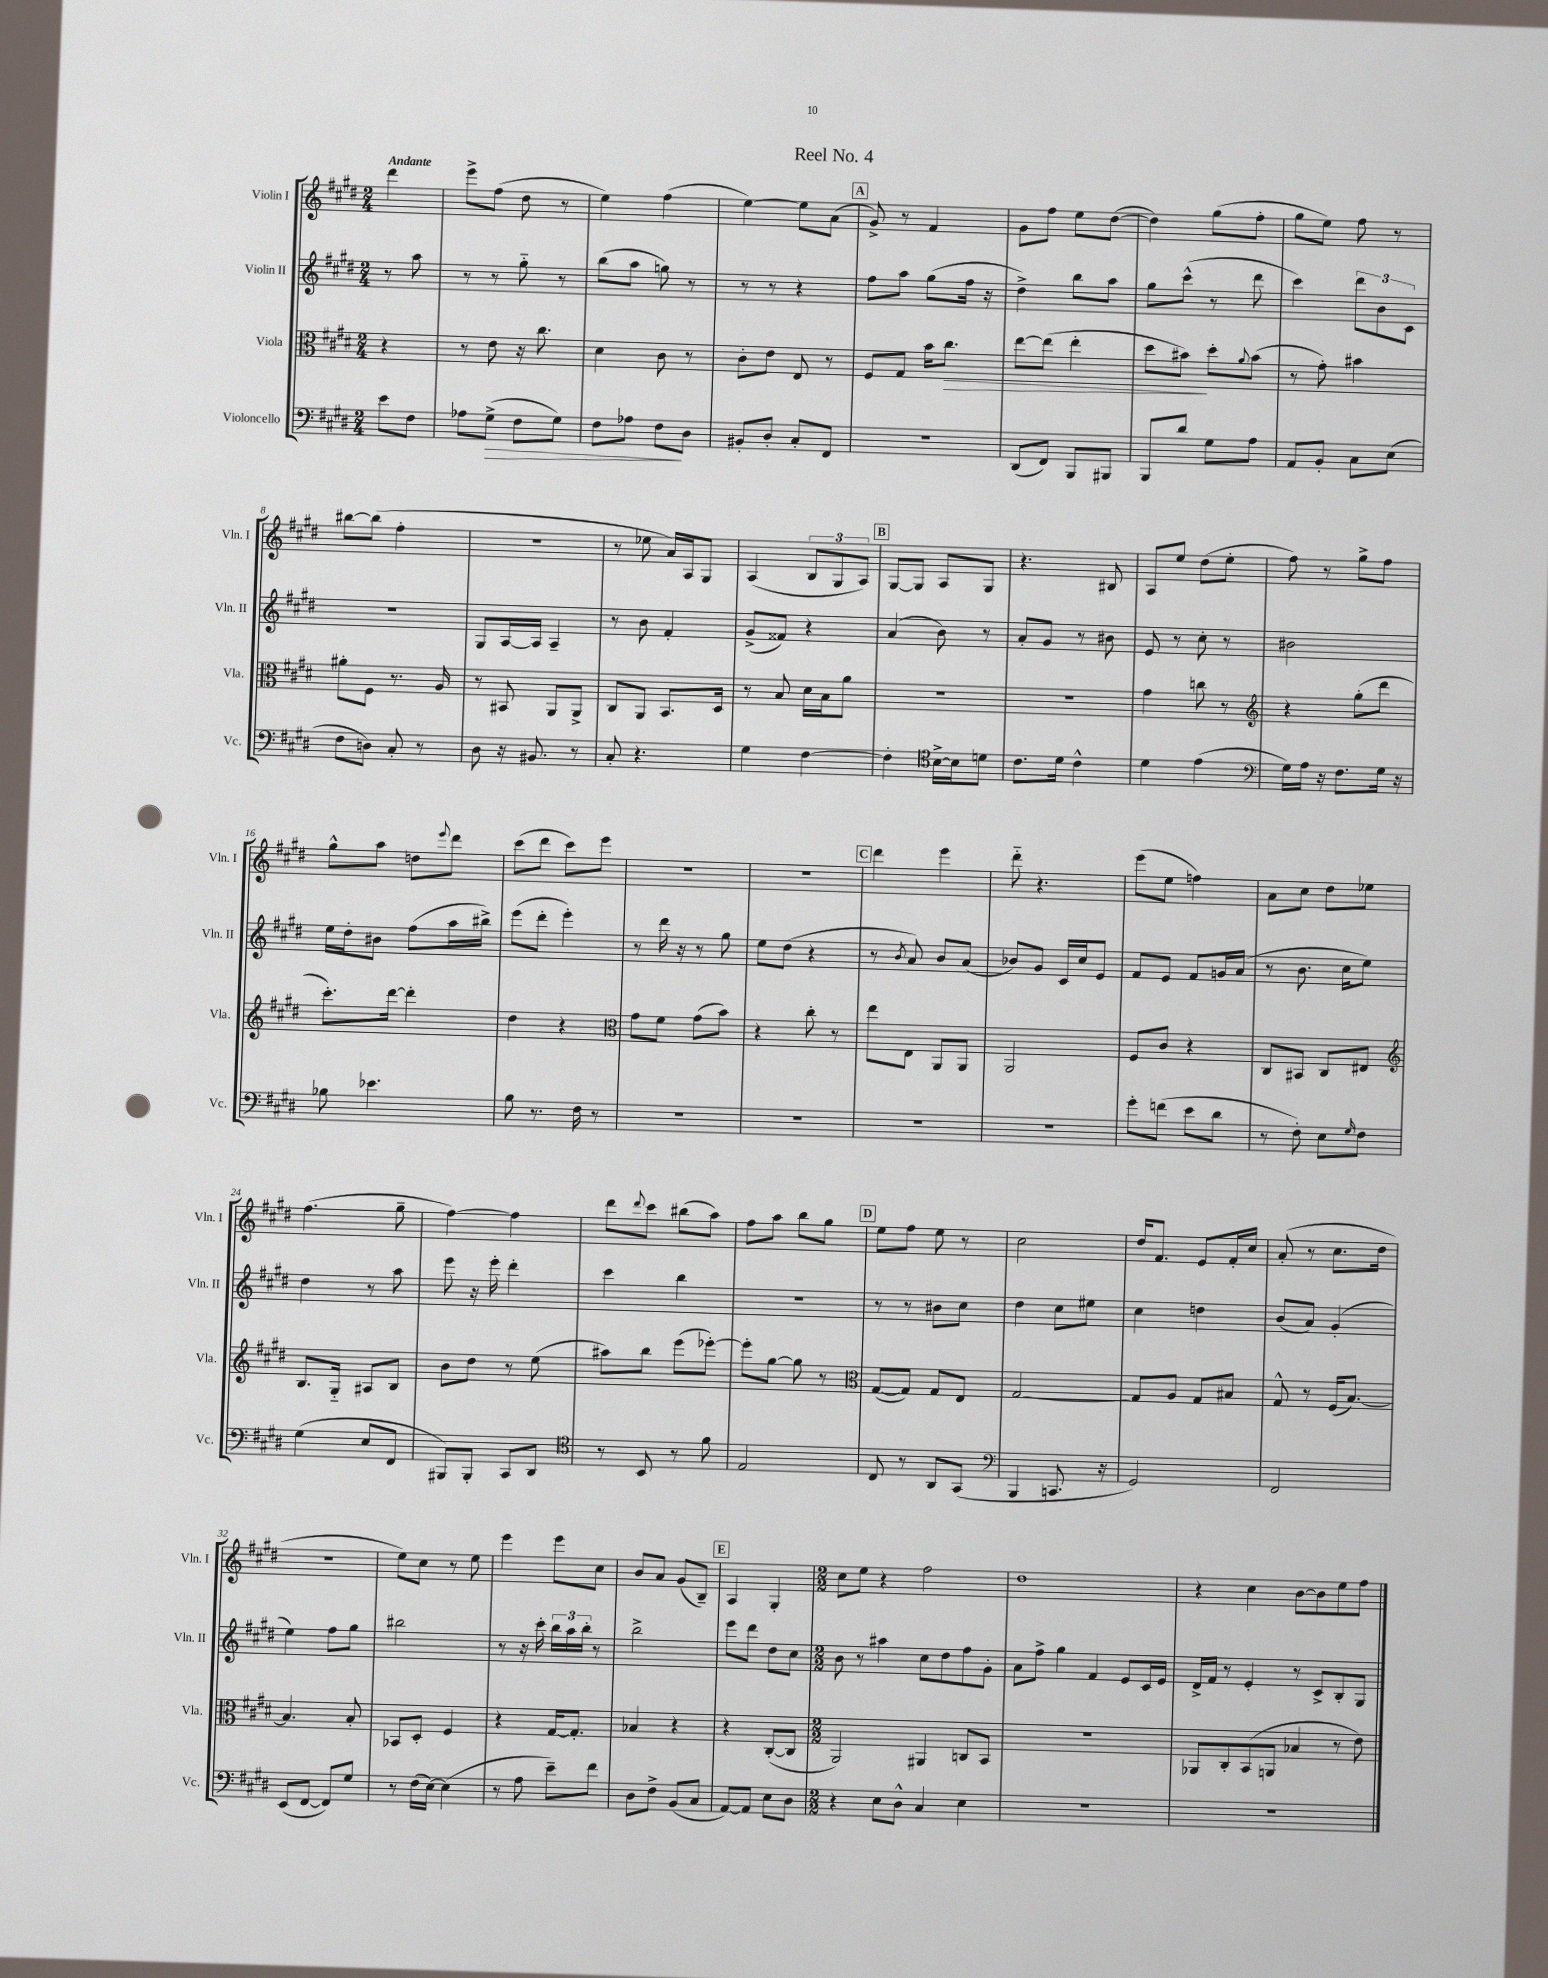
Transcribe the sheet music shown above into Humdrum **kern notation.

**kern	**kern	**kern	**kern
*staff4	*staff3	*staff2	*staff1
*clefF4	*clefC3	*clefG2	*clefG2
*k[f#c#g#d#]	*k[f#c#g#d#]	*k[f#c#g#d#]	*k[f#c#g#d#]
*M2/4	*M2/4	*M2/4	*M2/4
8e\L	4r	8r	4ddd#\
8F#\J	.	8aa\	.
=	=	=	=
8A-\L	8r	8r	8eee^\L
(8G#^\J	8e\	8r	(8ff#\J
8F#\L	16r	8gg#'~\	8dd#\
.	8.cc#\	.	.
8G#\J)	.	8r	8r
=	=	=	=
8F#\L	4d#\	(8bb\L	4ee\)
8A-\J	.	8aa\J	.
8F#\L	8c#\	8gg\)	(4ff#\
8D#\J	8r	8r	.
=	=	=	=
8BB#'/L	8c#'\L	8r	[4ee\)
8D#'/J	8e\J	8r	.
8C#'/L	8E/	4r	8ee\]L
8FF#/J	8r	.	(8a\J
=	=	=	=
2r	8F#/L	8ff#\L	8g#^/)
.	8G#/J	8aa\J	8r
.	16b\LK	(8gg#\L	4f#/
.	8.cc#\J	.	.
.	.	16ff#\Jk	.
.	.	16r	.
=	=	=	=
(8DD#/L	[8ee\L	4dd#^\)	8g#\L
8FF#/J)	(8ee\]J	.	8ff#\J
8BBB/L	4ee'\	8bb\L	8ee\L
8BBB#/J	.	8aa\J	([8dd#\J
=	=	=	=
8BBB/L	8dd#\L	8gg#\L	4dd#\])
8d#/J	8b#\J)	(8ccc#^^\J	.
8G#\L	8dd#'\L	8r	(8gg#\L
.	8qqa/	.	.
8A\J	(8b#\J	8ddd#\	8ff#'\J
=	=	=	=
8AA/L	8r	4ccc#\)	8gg#\L
8BB'/J	8g#'\)	.	8ee\J)
8C#\L	4b#\	12ddd#\L	8ff#\
.	.	12b\	.
(8E\J	.	.	8r
.	.	12c#\J	.
=	=	=	=
8F#\L	8a#'\L	2r	[8bb#\L
8D\J)	8F#\J	.	(8bb#\]J
8C#'/	8.r	.	4ff#'\
8r	.	.	.
.	16A/	.	.
=	=	=	=
8D#\	8r	8G#/L	2r
16r	8BB#/	[16A/L	.
8.BB#/	.	16A/]JJ	.
.	8AA/L	4A~/	.
8r	8AA^/J	.	.
=	=	=	=
8C#'/	8C#/L	8r	8r
4.r	8AA/J	8b\	8ee-\
.	8.BB/L	4f#'/	16a/LL)
.	.	.	16A/J
.	.	.	8G#/J
.	16D#/Jk	.	.
=	=	=	=
4G#\	8r	(8g#^/L	(4A/
.	8B/	8f##/J)	.
[4F#\	16d#\LL	4r	12B/L
.	16B\J	.	.
.	.	.	12G#/
.	8a\J	.	.
.	.	.	12A/J)
=	=	=	=
4F#'\]	2r	(4a/	[8G#/L
.	.	.	8G#/]J
*clefC4	*	*	*
[16B^\LL	.	8b\)	8A/L
16B\]J	.	.	.
8d\J	.	8r	8G#/J
=	=	=	=
8.c#\L	2r	8a'/L	4.r
.	.	8g#/J	.
16d#\Jk	.	.	.
4c#^^\	.	8r	.
.	.	8b#\	8B#/
=	=	=	=
4d#\	4g#\	8e/	8A/L
.	.	8r	8ee/J
(4e\	8cc\	8cc#'\	(8dd#\L
.	8r	8r	8ee'\J
=	=	=	=
*clefF4	*clefG2	*	*
16G#\LL)	4r	2b#\	8ff#\)
16A\JJ	.	.	.
16r	.	.	8r
8.F#\L	.	.	.
.	(8gg#'\L	.	8gg#^\L
16G#\Jk	8ddd#\J	.	8ff#\J
16r	.	.	.
=	=	=	=
8B-\	8.ccc#'\L)	16ee\LL	8gg#^^\L
.	.	16dd#'\J	.
4.e-\	.	8b#\J	8aa\J
.	[16ddd#\Jk	.	.
.	4ddd#'\]	(8ff#\L	8dd\L
.	.	.	8qqeee/
.	.	16aa\L	8ddd#\J
.	.	16bb#^\JJ)	.
=	=	=	=
8B\	4dd#\	(8eee\L	(8ccc#\L
8.r	.	8ddd#'\J	8ddd#\J
.	4r	4eee'\)	8ccc#\L)
16F#\	.	.	.
8r	.	.	8eee\J
=	=	=	=
*	*clefC3	*	*
2r	8g#\L	8r	2r
.	8f#\J	16ddd#\	.
.	.	16r	.
.	(8g#\L	8r	.
.	8b\J)	8gg#\	.
=	=	=	=
2r	4r	8ee\L	2r
.	.	(8dd#\J	.
.	8cc#'\	4r	.
.	8r	.	.
=	=	=	=
2r	8ee\L	8r	4ddd#\
.	.	8qb/	.
.	8E\J	8a/)	.
.	8AA/L	8b/L	4eee\
.	8AA/J	(8a/J	.
=	=	=	=
2r	2AA/	8b-/L)	8ddd#'~\
.	.	8g#/J	4.r
.	.	16c#/LL	.
.	.	16cc#/J	.
.	.	8e/J	.
=	=	=	=
8g#'\L	8F#/L	8f#/L	(8eee\L
(8f\J	8c#/J	8e/J	8ee\J
8e\L	4r	8f#/L	4ff\)
8d#\J	.	16g/L	.
.	.	(16a/JJ	.
=	=	=	=
8r	8C#/L	8r	8a\L
8F#'\)	8BB#/J	8.b\	8cc#\J
8E\L	8C#/L	.	8dd#\L
.	.	16cc#\LK	.
16qqG#/	.	.	.
8F#\J	8E#/J	8ee\J)	8ee-\J
=	=	=	=
*	*clefG2	*	*
(4G#\	8.B/L	4dd#\	(4.ff#\
.	16G#'~/Jk	.	.
8E/L	8A#/L	8r	.
8FF#/J	8B/J	8aa\	8gg#~\
=	=	=	=
8BBB#/L)	8b\L	8eee\	[4ff#\)
8BBB#'/J	8dd#\J	16r	.
.	.	16eee'\	.
8CC#/L	8r	4ddd#'\	4ff#\]
8DD#/J	(8ee\	.	.
=	=	=	=
*clefC4	*	*	*
8r	8aa#\L)	4ccc#\	8ddd#\L
.	.	.	8qqddd#/
8BB/	8bb\J	.	8ccc#\J
8r	(8eee\L	4bb\	(8bb#\L
8f#\	[8eee-'\J)	.	8aa\J)
=	=	=	=
2E/	8eee-'\]L	2r	8ff#\L
.	[8gg#\J	.	8aa\J
.	8gg#\]	.	8bb\L
.	8r	.	8gg#\J
=	=	=	=
*	*clefC3	*	*
8C#/	([8G#/L	8r	8ee\L
8r	8G#/]J)	8r	8ff#\J
8AA/L	8G#/L	8b#\L	8ee\
(8GG#/J	8E/J	8cc#\J	8r
=	=	=	=
*clefF4	*	*	*
4BBB/	[2G#/	4dd#\	2cc#\
8.CC/	.	8cc#\L	.
.	.	8ee#\J	.
16r	.	.	.
=	=	=	=
2GG#/)	8G#/]L	4cc#\	16dd#/LK
.	.	.	8.f#/J
.	8A/J	.	.
.	8G#/L	4dd\	8e/L
.	8B#/J	.	16f#'/L
.	.	.	16cc#/JJ
=	=	=	=
2FF#/	8G#^^/	(8b/L	(8a'/
.	8r	8a/J)	8r
.	(16F#/LK	(4g#'/	8.cc#\L
.	[8.B/J)	.	.
.	.	.	16dd#\Jk
=	=	=	=
(8EE/L	4.B/]	4ee\)	2r
[8FF#/J	.	.	.
8FF#/]L)	.	8ff#\L	.
8G#/J	8B'/	8gg#\J	.
=	=	=	=
8r	8BB-/L	2bb#\	8ee\L)
(16F#\LL	8D#'/J	.	8cc#\J
[16E\JJ)	.	.	.
(4E\]	4F#/	.	8r
.	.	.	8ee\
=	=	=	=
8r	4r	8r	4eee\
8A\	.	16r	.
.	.	16ccc#'\	.
8e~\L)	[16G#/LK	24bb\LL	8eee\L
.	.	24aa\	.
.	8.G#'/]J	.	.
.	.	24bb'\JJ	.
8f#\J	.	8r	8cc#\J
=	=	=	=
8D#\L	4B-/	2bb^\	8b/L
8F#^\J	.	.	8a/J
(8BB/L	4r	.	(8g#/L
8C#/J	.	.	8B~/J)
=	=	=	=
[8AA/L)	4r	8eee\L	4A/
8AA/]J	.	8ddd#\J	.
8E\L	([8C#'/L	8dd#\L	4G#'/
8D#\J	8C#/]J	8cc#\J	.
=	=	=	=
*M2/2	*M2/2	*M2/2	*M2/2
4r	2AA/)	8b\	8cc#\L
.	.	8r	8ee\J
8E\L	.	4aa#\	4r
8D#^^\J	.	.	.
4C#/	4AA#/	8cc#\L	2ff#\
.	.	8dd#\	.
4E\	8C/L	8ff#\	.
.	8BB/J	8g#'\J	.
=	=	=	=
1r	1r	8a\L	1dd#
.	.	8ff#^\J	.
.	.	4gg#\	.
.	.	4f#/	.
.	.	8e/L	.
.	.	16c#/L	.
.	.	16e/JJ	.
=	=	=	=
1r	8AA-/L	16d#^/LL	4r
.	.	16f#/JJ	.
.	8C#'/	8r	.
.	(8BB/	4e'/	4cc#\
.	8AA/J	.	.
.	4B-/	8r	[8b\L
.	.	8c#^/L	8b\]
.	8r	8B'/	8ee\
.	8e\)	8G#/J	8ff#\J
==	==	==	==
*-	*-	*-	*-
